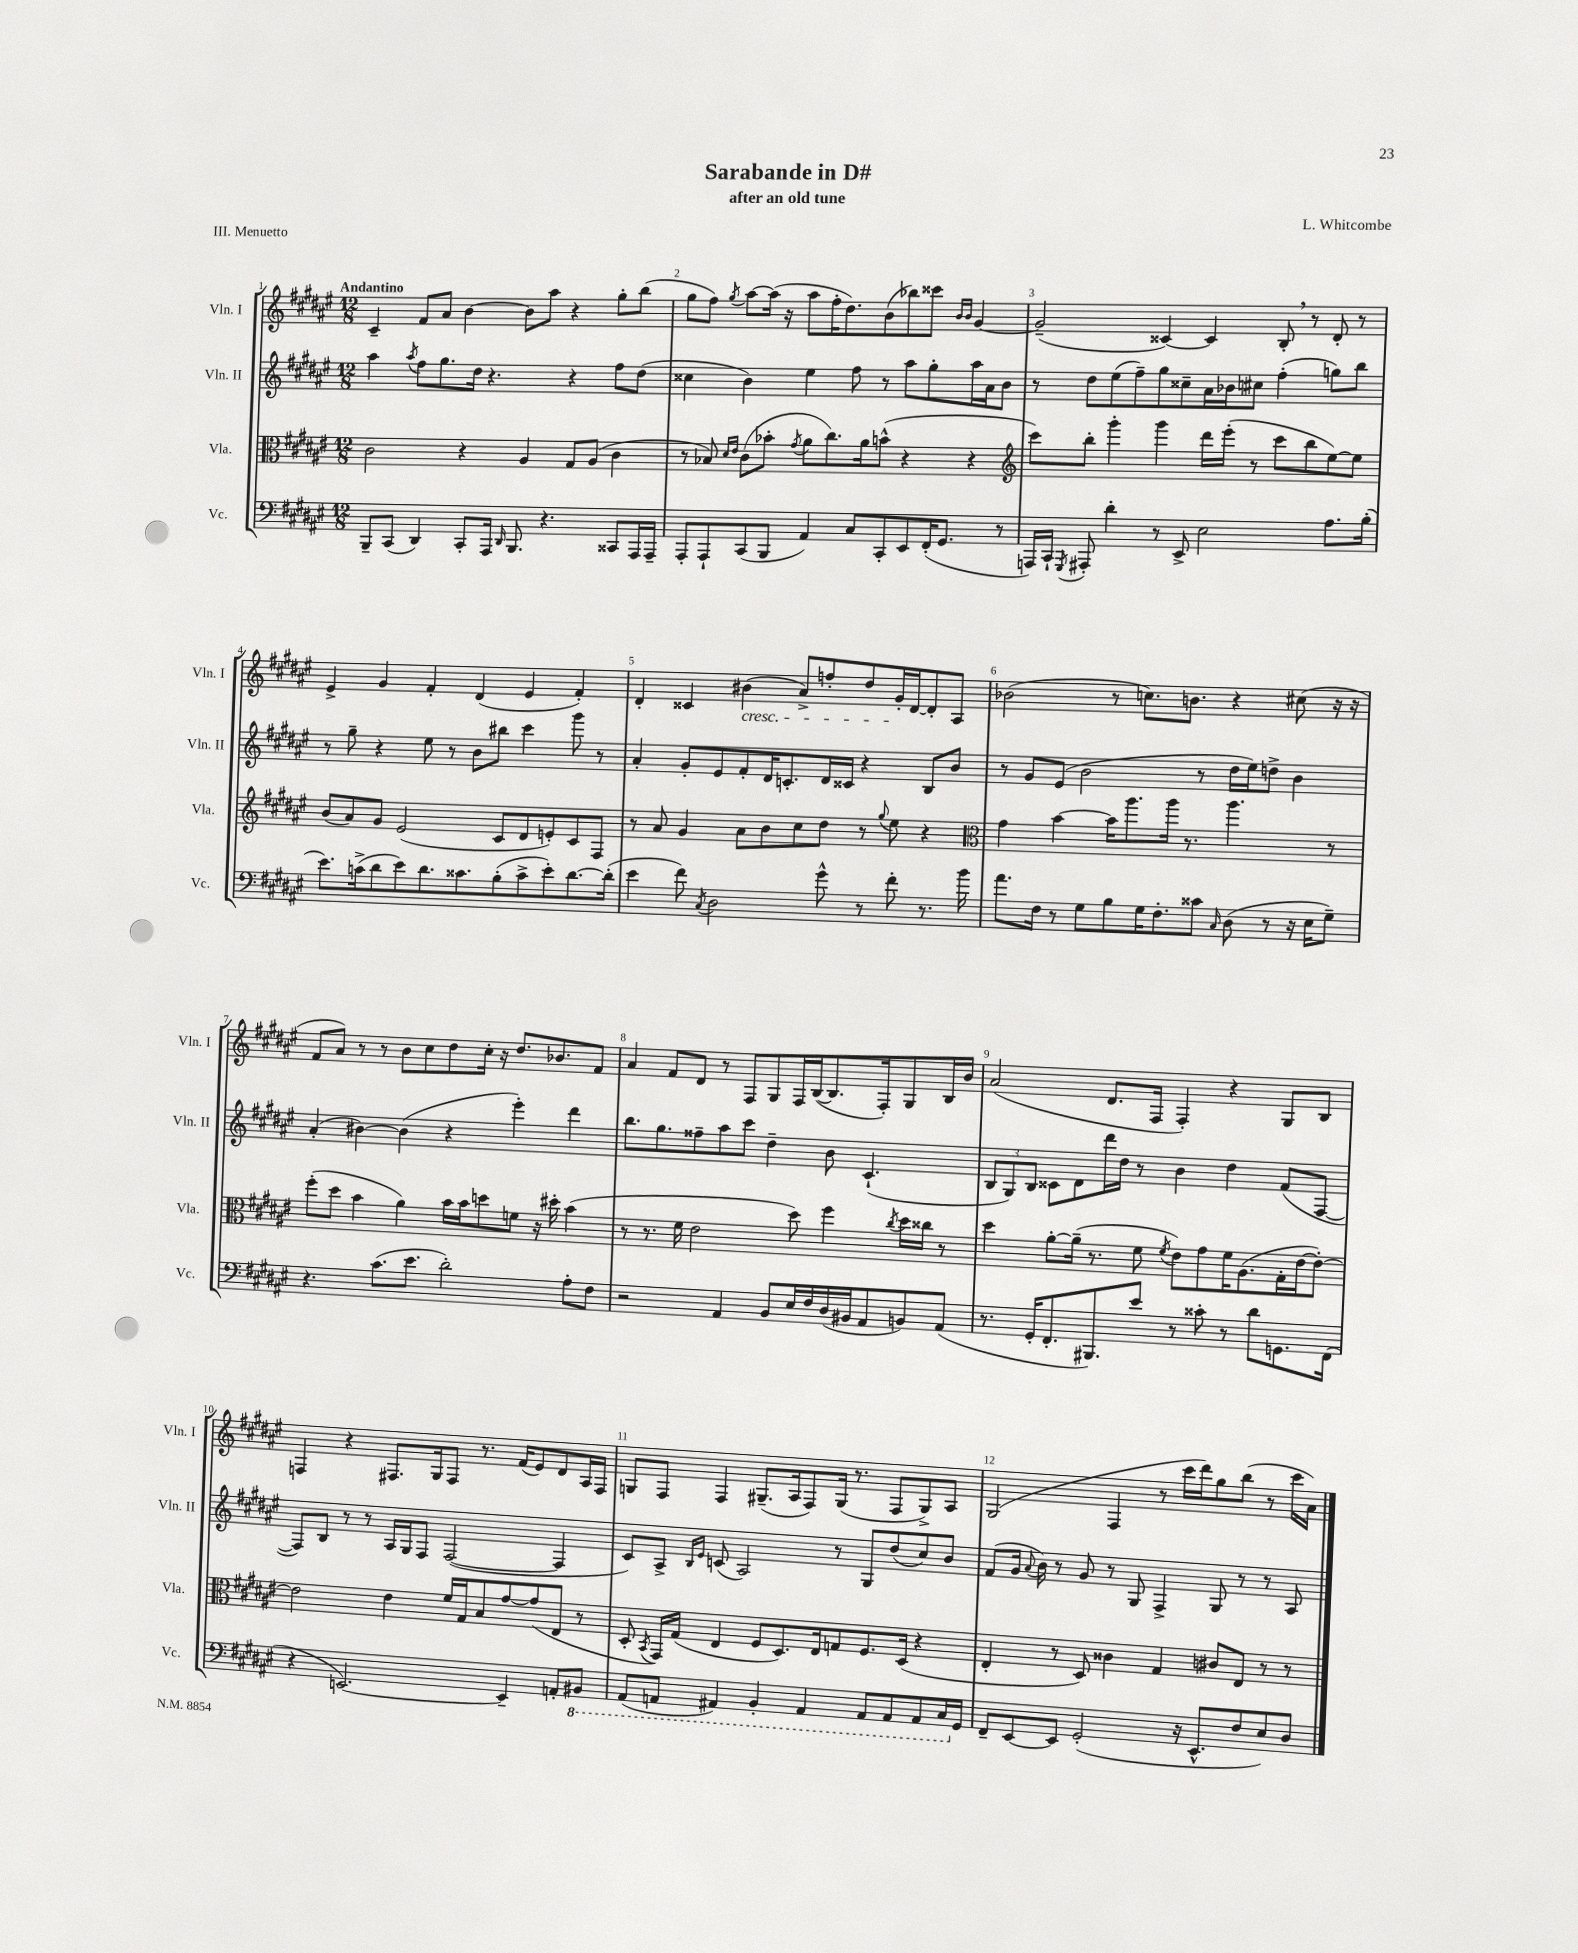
\header { title = "Sarabande in D#" composer = "L. Whitcombe" subtitle = "after an old tune" piece = "III. Menuetto" }
<<
\new StaffGroup <<
\new Staff = "s0" \with { instrumentName = "Vln. I" shortInstrumentName = "Vln. I" } {
    \clef treble \key fis \major \numericTimeSignature \time 12/8 \tempo "Andantino"
    \autoBeamOff cis'4-- fis'8[ ais'8] b'4~ b'8[ ais''8] r4 gis''8[-. b''8]( |
    gis''8[ fis''8]) \acciaccatura { gis''8 } ais''8[~ ais''16]( r16 ais''8[ fis''16-. dis''8.) b'8( bes''8) cisis'''8] \grace { b'16[ b'16] } gis'4~ |
    gis'2--( cisis'4~) cisis'4 b8-. \breathe r8 dis'8-. r8 |
    eis'4-> gis'4 fis'4-. dis'4( eis'4 fis'4-.) |
    dis'4-. cisis'4 bis'4\cresc( ais'8[->) f''8-. dis''8 gis'16-.\! dis'16~ dis'8-. ais8] |
    bes'2( r8 c''8.[) b'8.] r4 cis''8( r16 r16 |
    fis'8[ ais'8]) r8 r8 b'8[ cis''8 dis''8 cis''16]-. r16 dis''8.[ bes'8. fis'8] |
    ais'4 fis'8[ dis'8] r8 fis8[ gis8 fis16 b16~( b8. fis16-.) gis8 b16 b'16] |
    ais'2( dis'8.[ fis16] fis4-.) r4 gis8[ b8] |
    f4 r4 fis8.[ gis16 fis8] r8. fis'16[( eis'8) dis'8 ais16 fis16] |
    g8[ fis8] fis4 gis8.[--( ais16 fis8) gis16]( r8. fis8[ gis8->) ais8] |
    gis2( fis4 r8 cis'''16[ dis'''16) gis''8 b''8]( r8 cis'''16[ ais'16]) \bar "|." |
}
\new Staff = "s1" \with { instrumentName = "Vln. II" shortInstrumentName = "Vln. II" } {
    \clef treble \key fis \major \numericTimeSignature \time 12/8
    \autoBeamOff ais''4 \acciaccatura { ais''8 } fis''8[ gis''8. dis''16] r4. r4 fis''8[ dis''8]( |
    cisis''4 b'4) eis''4 fis''8 r8 ais''8[ gis''8-. ais''16 ais'16 b'8] |
    r8 dis''8[ eis''8( fis''8--) gis''8 cisis''8-- ais'16 bes'16 cis''8] fis''4-.( g''8[) b''8] |
    r8 gis''8-- r4 eis''8 r8 b'8[ bis''8] cis'''4 gis'''8 r8 |
    ais'4-. gis'8[-. eis'8 fis'8-. dis'16 c'8.-. dis'16 cisis'16] r4 b8[ b'8] |
    r8 gis'8[ eis'8]( b'2 r8 dis''16[ eis''16) d''8]-> b'4 |
    ais'4-.( bis'4~) bis'4( r4 eis'''4-.) dis'''4 |
    b''8.[ gis''8. fisis''8-- ais''8 cis'''8] dis''4-- b'8 cis'4.-!( |
    \tuplet 3/2 { b8[ gis8) b8] } cisis'8[ dis'8 dis'''16 dis''16] r8 b'4 dis''4 fis'8[( fis8]~ |
    fis8[) b8] r8 r8 ais16[ gis16 fis8] fis2~( fis4 |
    cis'8[) ais8]-> \grace { b16[ eis'16] } c'8( ais2) r8 gis8[ dis''8( cis''8) b'8] |
    fis'8[( gis'16] \appoggiatura { ais'8 } b'16) r8 gis'8 r8 gis8 fis4-> gis8 r8 r8 ais8 \bar "|." |
}
\new Staff = "s2" \with { instrumentName = "Vla." shortInstrumentName = "Vla." } {
    \clef alto \key fis \major \numericTimeSignature \time 12/8
    \autoBeamOff cis'2 r4 ais4 gis8[ ais8]( cis'4 |
    r8 bes8) \grace { dis'16[ eis'16] } cis'8[( bes'8]-. \acciaccatura { gis'8 } ais'8[ cis''8.) ais'16 b'8]-^( r4 r4 |
    \clef treble cis'''8[) b''8]-. gis'''4-. gis'''4 dis'''16[ eis'''16]-.( r8 cis'''8[ b''8 eis''8~) eis''8] |
    b'8[( ais'8) gis'8] eis'2( cis'8[ dis'8 e'8-.) cis'8 fis8] |
    r8 ais'8 gis'4 ais'8[ b'8 cis''8 dis''8] r8 \appoggiatura { gis''8 } eis''8 r4 |
    \clef alto gis'4 b'4~ b'16[ ais''8. ais''16] r8. ais''4. r8 |
    fis''8[-.( dis''8] b'4 ais'4) b'16[ b'16 d''8 f'8] r16 dis''16-. b'4( |
    r8 r8. fis'16 eis'2 dis''8) fis''4 \acciaccatura { cis''8 } dis''16[ cisis''16] r8 |
    dis''4 ais'8[~-. ais'16]--( r8. fis'8 \acciaccatura { fis'8 } eis'8[) gis'8 fis'16 ais8.( gis16-. eis'16~ eis'8]~-.) |
    eis'2 eis'4 fis'16[ gis16 b8 gis'8~ gis'8( eis8] r8 |
    dis8-. \acciaccatura { b,8 } gis,16[) gis16]( eis4 fis8[ dis8.) eis16 g8 fis8. dis16]( r4 |
    eis4-. r8 dis8) cisis'4 gis4 cis'8[ eis8] r8 r8 \bar "|." |
}
\new Staff = "s3" \with { instrumentName = "Vc." shortInstrumentName = "Vc." } {
    \clef bass \key fis \major \numericTimeSignature \time 12/8
    \autoBeamOff b,,8[-- cis,8]( dis,4) cis,8[-. ais,,16] \grace { dis,16 } b,,8. r4. cisis,8[ ais,,16 ais,,16]-- |
    ais,,8[-. ais,,8-! cis,8( b,,8] ais,4) cis8[ cis,8-. eis,8 fis,16-.( gis,8.] r8 |
    a,,16[) cis,16]-! \acciaccatura { gis,,8 } ais,,8-. dis'4-. r8 eis,8-> eis2 ais8.[ b16]-.( |
    eis'8.[) c'16->( dis'8 eis'8) dis'8. cisis'8. b8-.( cisis'8-> eis'8-.) dis'8.~ dis'16]-.( |
    eis'4 fis'8) \acciaccatura { cis8 } dis2 gis'8-^ r8 fis'8-. r8. b'16 |
    ais'8.[ fis16] r8 gis8[ b8 gis16 fis8.-. cisis'8] \grace { cis16 } dis8( r8 r16 eis16[ gis8]--) |
    r4. cis'8.[( eis'8.] dis'2-.) ais8[-. fis8] |
    r2 ais,4 b,8[ eis16 fis16 dis16( bis,16 ais,8 b,8) ais,8]( |
    r8. gis,16[-. fis,8.-. bis,,8.) eis'8] r8 cisis'8-. r8 dis'8[ g,8. fis,16]( |
    r4 e,2.~) e,4-- a,8[-. \ottava #-1 bis,,8] |
    ais,,8[( a,,8] ais,,4) b,,4-. ais,,4 ais,,8[ ais,,8 ais,,8 cis,16 \ottava #0 gis,16] |
    fis,8[-- eis,8~ eis,8] gis,2-.( r16 eis,8.[-^ fis8 eis8) dis8] \bar "|." |
}
>>
>>
\layout { \context { \Score \override BarNumber.break-visibility = ##(#f #t #t) barNumberVisibility = #all-bar-numbers-visible } }
